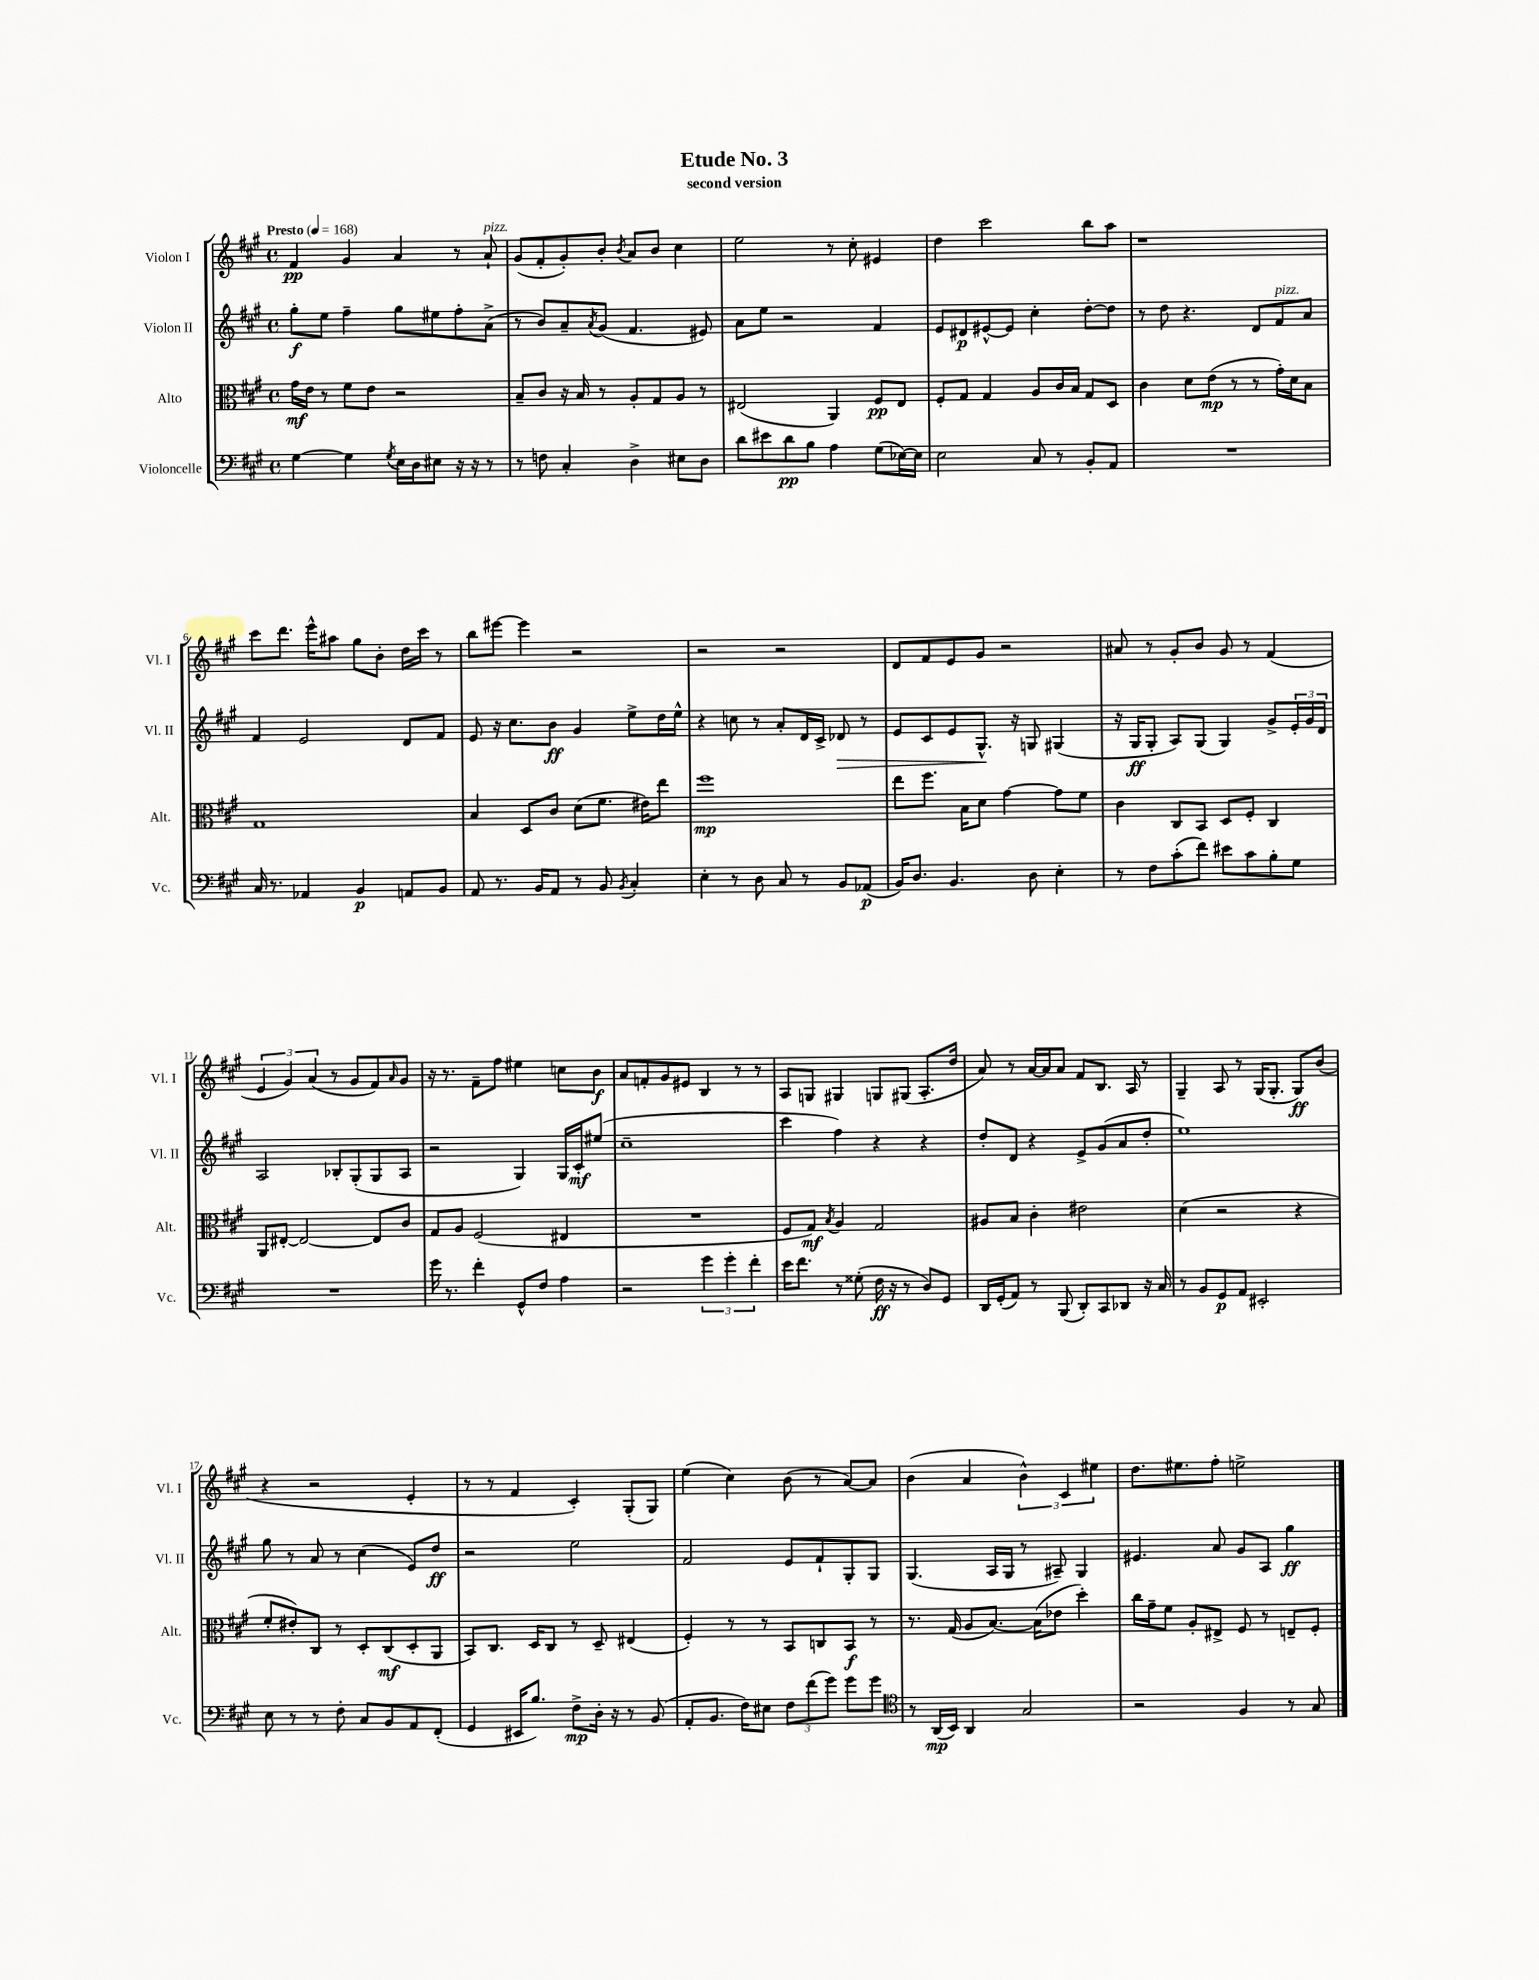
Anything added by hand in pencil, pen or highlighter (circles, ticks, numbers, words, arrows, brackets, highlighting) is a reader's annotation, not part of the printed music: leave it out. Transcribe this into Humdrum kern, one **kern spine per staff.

**kern	**kern	**kern	**kern
*staff4	*staff3	*staff2	*staff1
*clefF4	*clefC3	*clefG2	*clefG2
*k[f#c#g#]	*k[f#c#g#]	*k[f#c#g#]	*k[f#c#g#]
*M4/4	*M4/4	*M4/4	*M4/4
*met(c)	*met(c)	*met(c)	*met(c)
*MM168	*MM168	*MM168	*MM168
[4G#	16g#	8gg#'	4f#
.	16e	.	.
.	8r	8ee	.
4G#]	8f#	4ff#~	4g#
.	8e	.	.
8qG#	.	.	.
16E	2r	8gg#	4a
16D	.	.	.
8E#	.	8ee#	.
16r	.	8ff#'	8r
16r	.	.	.
8r	.	(8a^	8a`
=	=	=	=
8r	8B~	8r	(8g#
8F	8c#	8b)	8f#'
4C#'	16r	8a~	8g#')
.	16B	.	.
.	.	8qa	.
.	8r	(8g#	8b'
.	.	.	8qb
4D^	8A'	4.f#	8a
.	8G#	.	8b
8E#	8A	.	4cc#
8D	8r	8e#)	.
=	=	=	=
8d	(2E#	8a	2ee
8e#	.	8ee	.
8d	.	2r	.
8B	.	.	.
4A	4AA)	.	8r
.	.	.	8cc#'
(8G#	8F#	4f#	4e#
[16E-)	8E#	.	.
16E-]	.	.	.
=	=	=	=
2E	8F#'	8e	4dd
.	8G#	8d#	.
.	4G#	[8e#^^	2ccc#
.	.	8e#]	.
8C#	8A	4cc#'	.
8r	16c#	.	.
.	16B	.	.
8BB'	8G#	[8dd'	8bb
8AA	8D	8dd]	8aa
=	=	=	=
1r	4c#	8r	1r
.	.	8dd	.
.	8d	4.r	.
.	(8e	.	.
.	8r	.	.
.	8r	8d	.
.	16g#')	8f#	.
.	16d	.	.
.	8B	8a	.
=	=	=	=
16C#	1G#	4f#	8ccc#
8.r	.	.	.
.	.	.	8.ddd
4AA-	.	2e	.
.	.	.	16eee^^
.	.	.	8aa#
4BB	.	.	8gg#
.	.	.	8b'
8AA	.	8d	16dd
.	.	.	16ccc#
8BB	.	8f#	8r
=	=	=	=
8AA	4B	8e	8bb
8.r	.	16r	[8eee#
.	.	8.cc#	.
.	8D	.	4eee#]
16BB	.	.	.
8AA	8c#	8b	.
8r	(8d	4g#	2r
8BB	8.f#	.	.
8qBB	.	.	.
4C#'	.	8ee^	.
.	16e#)	.	.
.	8ee	16dd	.
.	.	16ee^^	.
=	=	=	=
4E'	1ff#	4r	2r
8r	.	8cc	.
8D	.	8r	.
8C#	.	8a'	2r
8r	.	16d	.
.	.	16c#^	.
8BB	.	8d-	.
(8AA-	.	8r	.
=	=	=	=
16BB)	8ee	8e	8d
8.D	.	.	.
.	8.ff#	8c#	8f#
4.BB	.	8e	8e
.	16B	.	.
.	8d	8.G#^^	8g#
.	[4g#	.	2r
.	.	16r	.
8D	.	8G	.
4E'	8g#]	(4G#	.
.	8f#	.	.
=	=	=	=
8r	4c#	16r	8a#
.	.	16G#	.
8F#	.	8G#'	8r
(8c#'	8C#	8A)	8g#'
8f#)	8BB	(8G#	8b
8e#	8D	4G#)	8g#
8c#	8F#'	.	8r
8B'	4C#	8g#^	(4f#
8G#	.	24e'	.
.	.	24g#	.
.	.	24d	.
=	=	=	=
1r	8AA	2A	6e
.	[8E#'	.	.
.	.	.	6g#)
.	2E#_	.	.
.	.	.	(6a
.	.	8B-'	8r
.	.	(8G#'	8g#
.	8E#]	8G#	8f#)
.	.	.	16qqa
.	8c#	8A	8g#
=	=	=	=
16g#	8G#	2r	16r
8.r	.	.	8.r
.	8A	.	.
4f#'	(2F#	.	8f#~
.	.	.	8ff#
8GG#^^	.	4G#)	4ee#
8F#	.	.	.
4A	4E#	16G#	8cc
.	.	16c#'	.
.	.	(8ee#	8b
=	=	=	=
2r	1r	1cc#~	8a
.	.	.	8f'
.	.	.	8g#
.	.	.	8e#
6g#	.	.	4B
6g#'	.	.	.
.	.	.	8r
6f#'	.	.	.
.	.	.	8r
=	=	=	=
16e	8F#	4ccc#	8A
8.f#	.	.	.
.	8G#)	.	8G
.	8qB	.	.
8r	4A	4ff#)	4G#
(8G##'	.	.	.
16F#	2G#	4r	8G
16r	.	.	.
8r	.	.	(8G#
8D)	.	4r	8.A'
8GG#	.	.	.
.	.	.	16dd
=	=	=	=
16DD	8A#	8dd'	8a)
(16GG#'	.	.	.
8AA)	8B	8d	8r
8r	4c#'	4r	[16a
.	.	.	16a]
(8BBB	.	.	8a
8DD')	2e#	8e^	8f#
8CC#	.	(8g#	8.B
8DD-	.	8a	.
.	.	.	16A
16r	.	8dd'	8r
16C#	.	.	.
=	=	=	=
8r	(4d	1ee)	4G#~
8BB	.	.	.
8GG#	2r	.	8A
8AA	.	.	8r
2EE#'	.	.	(16G#
.	.	.	8.G#'
.	4r	.	8G#)
.	.	.	(8b
=	=	=	=
8E	8f#'	8gg#	4r
8r	8e#')	8r	.
8r	8C#	8a	2r
8F#'	8r	8r	.
8C#	8D'	(4cc#	.
8BB	(8C#	.	.
8AA	8D'	8e)	4e'
(8FF#'	8AA	8dd	.
=	=	=	=
4GG#	8BB)	2r	8r
.	8.C#	.	8r
16EE#	.	.	4f#
8.B)	16D	.	.
.	8C#	.	.
8F#^	8r	2ee	4c#')
16D'	8D~	.	.
16r	.	.	.
8r	(4E#	.	(8G#'
(8BB	.	.	8G#)
=	=	=	=
8AA'	4F#')	2f#	(4ee
8.BB	.	.	.
.	8r	.	4cc#)
16F#)	.	.	.
8E#	8r	.	.
12F#	8BB	8e	(8b
(12f#	.	.	.
.	8C	8f#`	8r
12g#)	.	.	.
8g#	8BB	8G#'	[8a)
8g#	8r	8G#	8a]
=	=	=	=
*clefC4	*	*	*
8r	8.r	(4.G#	(4b
(16AA	.	.	.
16BB)	(16G#	.	.
4AA	8A	.	4a
.	[8.B)	16A	.
.	.	16G#	.
2G#	.	8r	6b^^)
.	(16B]	.	.
.	8e-	8A#~)	.
.	.	.	6c#
.	4dd')	4G#	.
.	.	.	6ee#
=	=	=	=
2r	16cc#	4.e#	8.dd
.	16g#~	.	.
.	8f#	.	.
.	.	.	8.ee#
.	8A'	.	.
.	8E#^	8a	8ff#'
4F#	8F#	8g#	2ee^
.	8r	8A	.
8r	8E~	4gg#	.
8G#	8F#'	.	.
==	==	==	==
*-	*-	*-	*-
